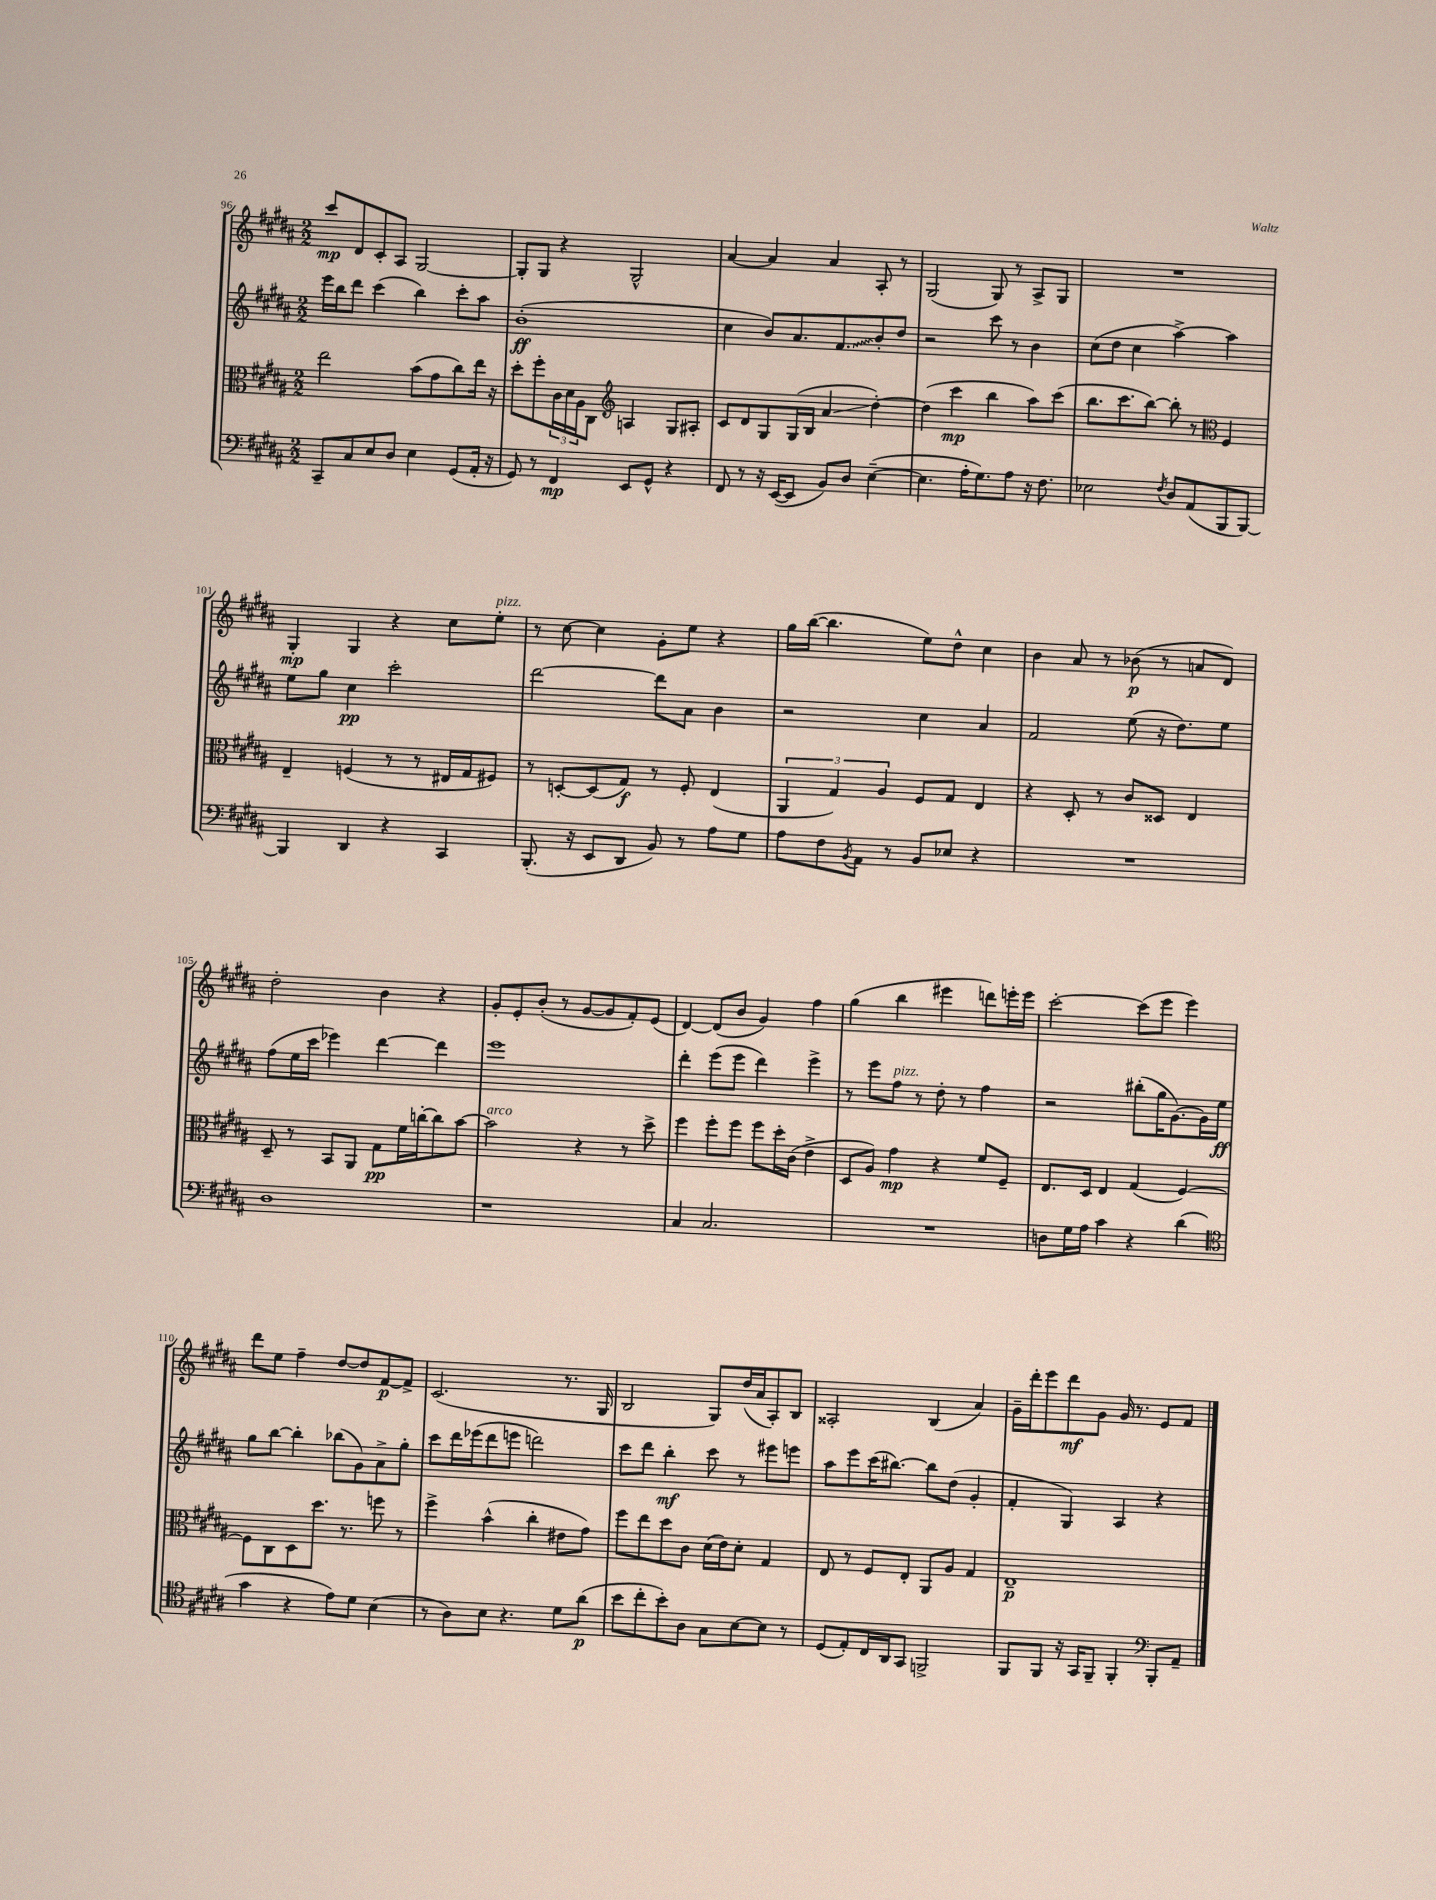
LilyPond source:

<<
\new StaffGroup <<
\new Staff = "s0" {
    \clef treble \key b \major \numericTimeSignature \time 2/2
    cis'''8\mp dis'8 cis'8-. ais8 gis2~ |
    gis8-. gis8 r4 gis2-^ |
    ais'4~ ais'4 ais'4 ais8-. r8 |
    gis2( gis8) r8 ais8-> gis8 |
    R1 |
    gis4-.\mp gis4 r4 cis''8 e''8-.^\markup { \italic "pizz." } |
    r8 cis''8~ cis''4 gis'8-. e''8 r4 |
    gis''16 b''16~( b''4. e''8) dis''8-^ cis''4 |
    b'4 ais'8 r8 bes'8\p( r8 a'8 dis'8) |
    dis''2-. b'4 r4 |
    gis'8-. e'8-. b'8-.( r8 gis'8~ gis'8 fis'8-.) e'8( |
    dis'4~) dis'8( b'8 gis'4) fis''4 |
    gis''4( b''4 eis'''4 d'''8) e'''16-. e'''16 |
    cis'''2~-. cis'''8( e'''8 e'''4) |
    dis'''8 e''8 fis''4-- dis''8~ dis''8 fis'8~\p fis'8-> |
    cis'2.( r8. gis16 |
    b2 gis8) dis''16( ais'16 ais8-.) b8 |
    aisis2-. b4( ais'4) |
    gis'16-- dis'''16-. e'''8 dis'''8\mf gis'8 gis'16 r8. e'8 fis'8 \bar "|." |
}
\new Staff = "s1" {
    \clef treble \key b \major \numericTimeSignature \time 2/2
    e'''16 b''16 dis'''8 cis'''4( b''4) cis'''8-. ais''8 |
    b'1-.\ff( |
    cis''4 b'8) ais'8. \once \override Glissando.style = #'zigzag fis'8.\glissando b'8-. dis''8 |
    r2 cis'''8 r8 b'4 |
    cis''8( dis''8 cis''4 ais''4~->) ais''4 |
    e''8 gis''8 cis''4\pp cis'''2-. |
    dis'''2~ dis'''8 ais'8 b'4 |
    r2 cis''4 ais'4 |
    fis'2 e''8( r16 dis''8.) e''8 |
    fis''8( e''16 cis'''16 ees'''4) dis'''4~ dis'''4 |
    e'''1 |
    dis'''4-. e'''8( e'''8 dis'''4) e'''4-> |
    r8 e'''8 fis''8^\markup { \italic "pizz." } r8 dis''8-. r8 fis''4 |
    r2 bis''8-.( gis''16 gis'8.~) gis'16 e''16\ff |
    gis''8 b''8~ b''4-. bes''8( gis'8) ais'8-> gis''8-. |
    cis'''8 dis'''16 ees'''16( dis'''8 e'''8 d'''2) |
    cis'''8 dis'''8 b''4-.\mf cis'''8 r8 eis'''8 e'''8 |
    ais''8 e'''8 cis'''16( bis''8.~) bis''8 dis''8( gis'4-. |
    fis'4-. gis4) ais4 r4 \bar "|." |
}
\new Staff = "s2" {
    \clef alto \key b \major \numericTimeSignature \time 2/2
    e''2 b'8( gis'8 cis''8) e''16 r16 |
    dis''8-. fis''8-. \tuplet 3/2 { cis'16 dis'16 ais16 } cis8 \clef treble a4 gis8 ais8-. |
    cis'8 dis'8 gis8 gis16( b16 ais'4\glissando dis''4~-.) |
    dis''4( cis'''4\mp b''4 ais''8) cis'''8( |
    b''8. cis'''8. b''8~) b''8-. r8 \clef alto fis4 |
    e4-- f4( r8 r8 eis16 gis16 fis8) |
    r8 d8~-. d8( gis8\f) r8 fis8-. e4( |
    \tuplet 3/2 { ais,4 gis4) ais4 } fis8 gis8 e4 |
    r4 dis8-. r8 cis'8 disis8 e4 |
    dis8-- r8 b,8 ais,8 gis8\pp fis'16 c''16~-. c''8 b'8~ |
    b'2^\markup { \italic "arco" } r4 r8 dis''8-> |
    fis''4 fis''8-. fis''8 fis''8 dis''16-. cis'16( e'4-> |
    dis8 ais8) gis'4\mp r4 fis'8 fis8-- |
    e8. dis16 e4 gis4( fis4~) |
    fis8 cis8 dis8 dis''8. r8. f''8 r8 |
    fis''4-> b'4-^( cis''4-. eis'8 gis'8) |
    fis''8 e''8 dis''8 cis'8 dis'16( e'16) dis'8-. gis4 |
    e8 r8 fis8 e8-. ais,8 ais8 gis4 |
    e1--\p \bar "|." |
}
\new Staff = "s3" {
    \clef bass \key b \major \numericTimeSignature \time 2/2
    cis,8-- cis8 e8 dis8 e4 gis,8( ais,16-. r16 |
    gis,8) r8 fis,4\mp e,8 gis,8-^ r4 |
    fis,8 r8 r16 e,16~( e,8 b,8) dis8 e4~--( |
    e4. ais16-. gis8.) ais8 r16 fis8. |
    ees2 \acciaccatura { fis8 } dis8 ais,8( b,,8 b,,8~) |
    b,,4 dis,4 r4 cis,4 |
    b,,8.-.( r16 e,8 dis,8 b,8) r8 ais8 gis8 |
    ais8 fis8 \acciaccatura { b,8 } ais,8 r8 b,8 ees8 r4 |
    R1 |
    dis1 |
    r1 |
    cis4 cis2. |
    R1 |
    d8 gis16 ais16 cis'4 r4 dis'4( |
    \clef tenor gis'4 r4 e'8) dis'8 b4( |
    r8 ais8) b8 r4. dis'8 ais'8\p( |
    b'8 cis''8-. b'8-.) ais8 gis8 b8~ b8 r8 |
    dis8( e8-.) cis16 ais,16 gis,8 f,2-> |
    fis,8 fis,8 r16 gis,16 fis,8-- fis,4-. \clef bass b,,8-. ais,8-- \bar "|." |
}
>>
>>
\layout { \context { \Score currentBarNumber = #96 } }
